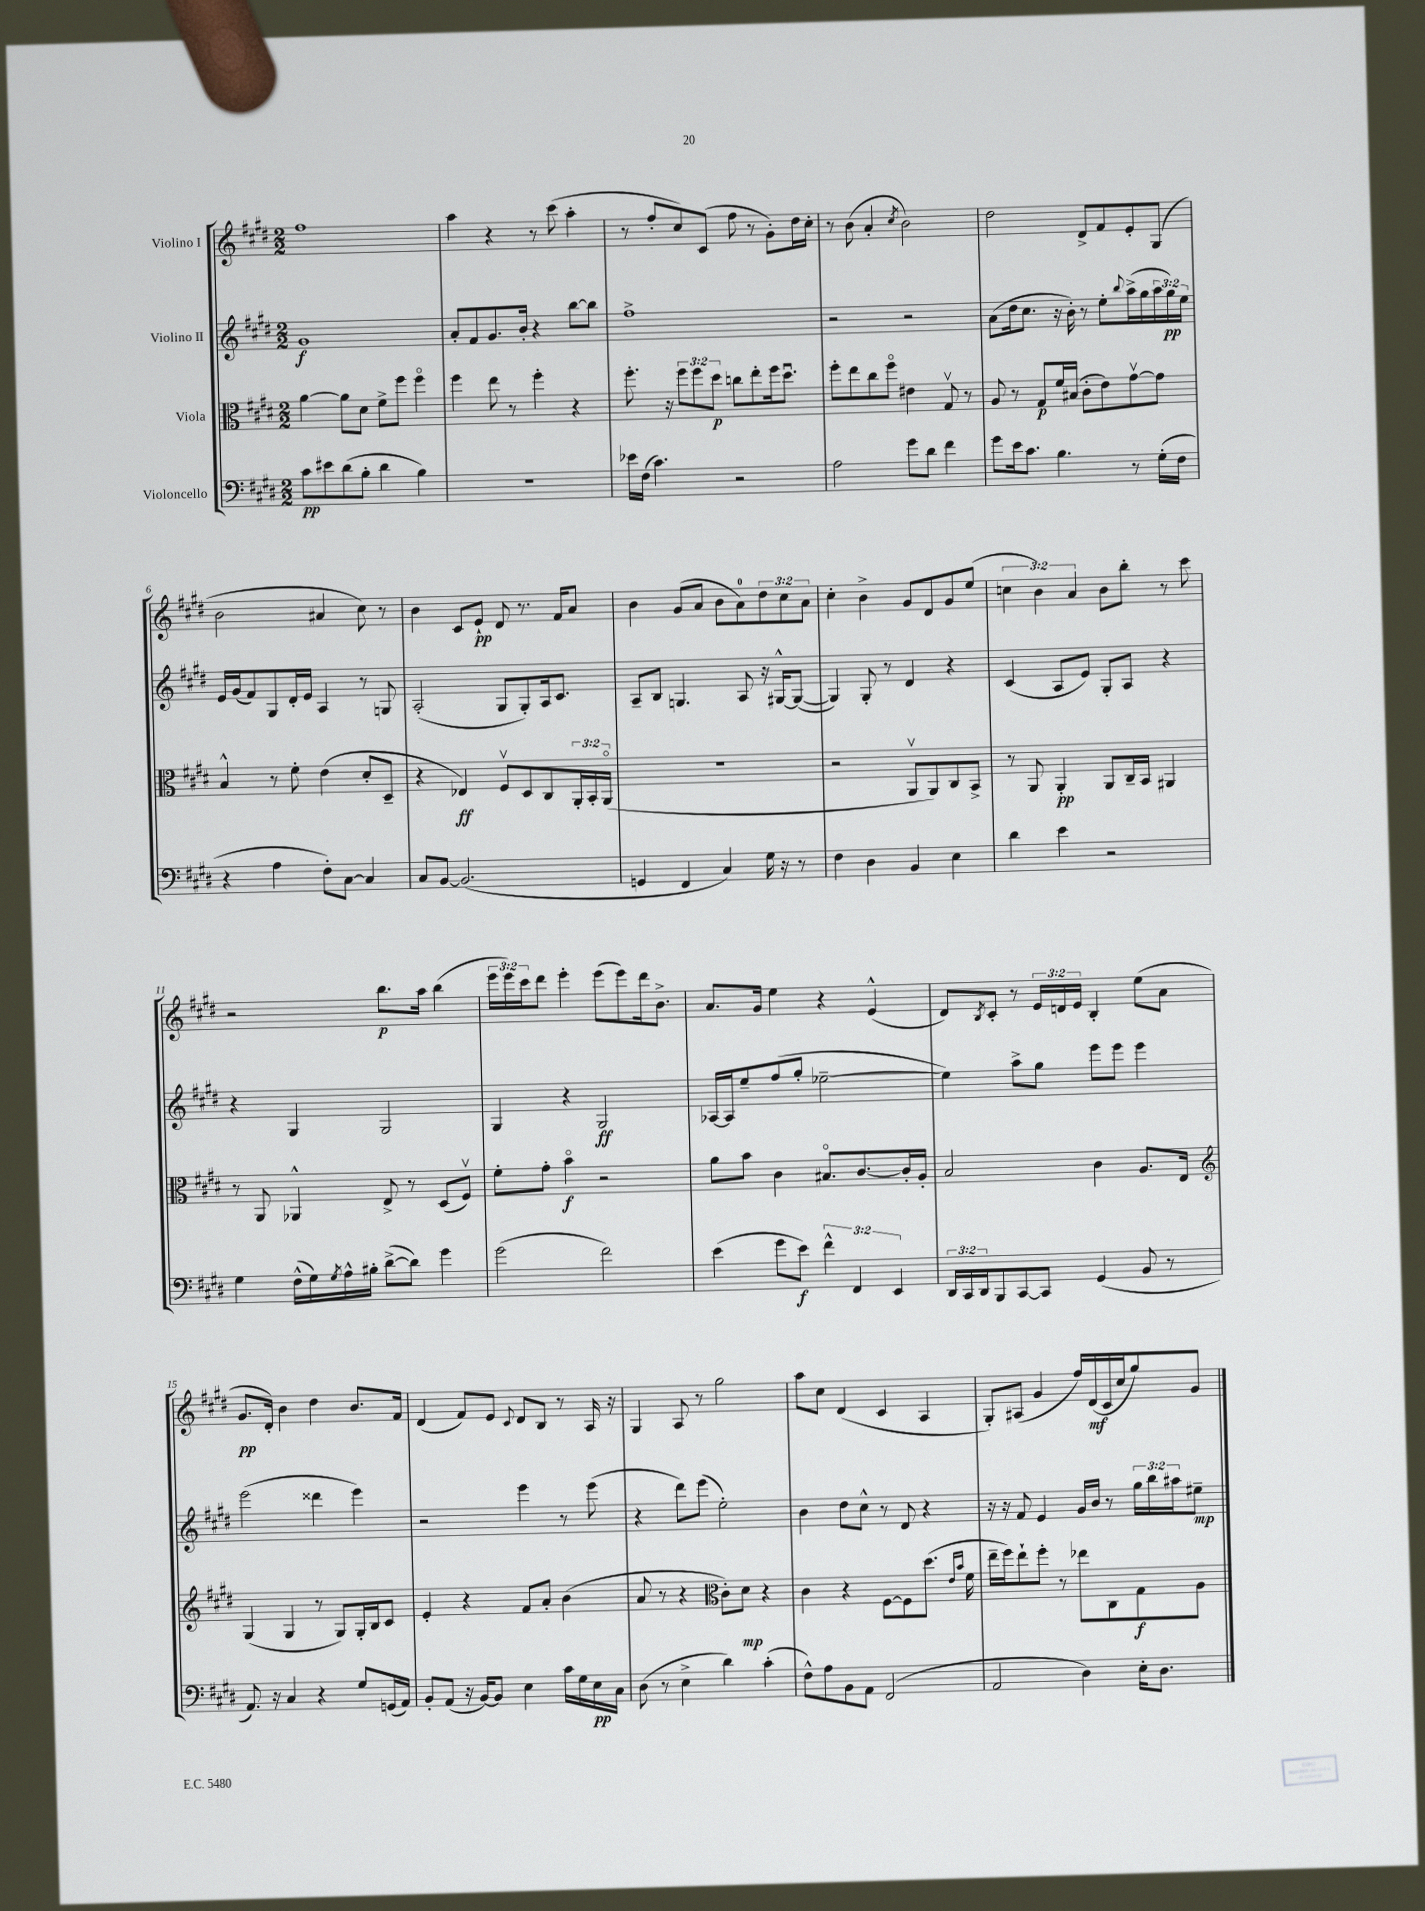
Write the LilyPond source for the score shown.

<<
\new StaffGroup <<
\new Staff = "s0" \with { instrumentName = "Violino I" } {
    \clef treble \key e \major \numericTimeSignature \time 2/2 \override Staff.TupletNumber.text = #tuplet-number::calc-fraction-text
    fis''1 |
    a''4 r4 r8 cis'''8( a''4-. |
    r8 fis''8-. cis''8) cis'8( fis''8 r8 gis'8-.) dis''16 cis''16-. |
    r8 b'8( a'4-. \acciaccatura { cis''8 } b'2) |
    dis''2 dis'8-> fis'8 e'8-. gis8( |
    b'2 ais'4 cis''8) r8 |
    b'4 cis'8 e'8-!\pp dis'8 r8. fis'16 a'8 |
    b'4 gis'8( a'8 b'8 a'8-0) \tuplet 3/2 { dis''8 cis''8 a'8 } |
    cis''4-. b'4-> gis'8 dis'8 gis'8 e''8( |
    \tuplet 3/2 { c''4 b'4) a'4 } b'8 b''8-. r8 cis'''8 |
    r2 b''8.\p a''16 b''4( |
    \tuplet 3/2 { e'''16 e'''16) cis'''16 } dis'''8 e'''4-. e'''8( e'''8) dis'''16 b'8.-> |
    a'8. gis'16 e''4 r4 e'4-^( |
    dis'8) \acciaccatura { b8 } cis'8-. r8 \tuplet 3/2 { e'16 d'16 e'16 } b4-. e''8( a'8 |
    gis'8.\pp dis'16-.) b'4 dis''4 b'8. fis'16 |
    dis'4( fis'8) e'8 \appoggiatura { cis'8 } dis'8 b8 r8 a16 r16 |
    gis4 a8 r8 gis''2 |
    a''8 cis''8 dis'4( cis'4 a4 |
    gis8-.) ais8( gis'4 fis''16) dis'16\mf( cis'16 cis''16 gis''8) gis'8 \bar "|." |
}
\new Staff = "s1" \with { instrumentName = "Violino II" } {
    \clef treble \key e \major \numericTimeSignature \time 2/2 \override Staff.TupletNumber.text = #tuplet-number::calc-fraction-text
    gis'1\f |
    a'8-. fis'8 gis'8. b'16-. r4 b''8~ b''8 |
    fis''1-> |
    r2 r2 |
    a'8( dis''16 cis''8. r16 b'16-.) r8 e''8-. \appoggiatura { b''8 } a''16->( gis''16 \tuplet 3/2 { a''16 gis''16\pp) e''16 } |
    e'16 gis'16( fis'8) gis8 dis'16-. e'16 a4 r8 g8 |
    a2-.( gis8 gis8-.) a16 cis'8. |
    a8-- b8 g4. a8 r16 gis16~-^ gis8~( |
    gis4) gis8-. r8 dis'4 r4 |
    cis'4( a8 e'8) gis8-. a8 r4 |
    r4 gis4 gis2 |
    gis4 r4 gis2\ff |
    aes16~ aes16 e''8-- fis''8( gis''8-. ees''2~-- |
    ees''4) a''8-> gis''8 e'''8 e'''8 e'''4 |
    e'''2( disis'''4 e'''4) |
    r2 e'''4 r8 e'''8( |
    r4 dis'''8) e'''8( e''2-.) |
    b'4 dis''8 cis''8-^ r8 dis'8 r4 |
    r16 r16 fis'8 e'4 gis'16 b'16 r8 \tuplet 3/2 { gis''16 b''16 ais''16 } eis''8--\mp \bar "|." |
}
\new Staff = "s2" \with { instrumentName = "Viola" } {
    \clef alto \key e \major \numericTimeSignature \time 2/2 \override Staff.TupletNumber.text = #tuplet-number::calc-fraction-text
    a'4~ a'8 dis'8 fis'8-> fis''8 fis''4\flageolet |
    fis''4 e''8 r8 fis''4-. r4 |
    fis''8.-. r16 \tuplet 3/2 { fis''8 fis''8 dis''8\p } c''8 e''8-. fis''16 dis''8.\downbow |
    fis''8-. e''8 cis''8 fis''8\flageolet eis'4 gis8\upbow r8 |
    a8 r8 gis8\p fis'16 bis16( cis'8-. e'8) gis'8~\upbow gis'8 |
    b4-^ r8 fis'8-. e'4( dis'8-. dis8-- |
    r4 ees4\ff) fis8\upbow dis8 cis8 \tuplet 3/2 { a,16-. b,16-. a,16\flageolet( } |
    r1 |
    r2 a,8\upbow a,8) cis8 b,8-> |
    r8 a,8 a,4-.\pp a,8 cis16-- b,16 ais,4 |
    r8 a,8 aes,4-^ e8-> r8 dis8( fis8\upbow) |
    fis'8-. gis'8-. b'4\flageolet\f r2 |
    a'8 b'8 cis'4 bis8.\flageolet cis'8.~ cis'16-. a16-. |
    b2 cis'4 a8. e16 |
    \clef treble gis4( gis4 r8 gis8) gis16-. b16 cis'8 |
    e'4-. r4 fis'8 a'8-. b'4( |
    a'8 r8 r4 \clef alto cis'8-.) dis'8\mp r4 |
    cis'4 r4 fis8~ fis8 dis''8.( \grace { e'16 b'16 } fis'16 |
    e''16-- fis''16) e''8-! fis''8-. r8 ees''8 cis8 gis8\f a8 \bar "|." |
}
\new Staff = "s3" \with { instrumentName = "Violoncello" } {
    \clef bass \key e \major \numericTimeSignature \time 2/2 \override Staff.TupletNumber.text = #tuplet-number::calc-fraction-text
    cis'8\pp eis'8 dis'8( b8-. dis'4 b4) |
    r1 |
    ees'16 fis16( cis'4.) r2 |
    a2 gis'8 dis'8 fis'4 |
    gis'8 e'16 cis'8. b4. r8 gis16-.( fis16 |
    r4 a4 fis8-.) cis8~ cis4 |
    cis8 b,8~ b,2.( |
    g,4 fis,4 cis4) gis16 r16 r8 |
    fis4 dis4 b,4 e4 |
    dis'4 e'4 r2 |
    gis4 fis16-^( gis16) \acciaccatura { gis8 } a16-^ bis16-. dis'8~->( dis'8) gis'4 |
    gis'2( fis'2) |
    e'4( gis'8 e'8\f) \tuplet 3/2 { fis'4-^ fis,4 e,4 } |
    \tuplet 3/2 { dis,16 cis,16 dis,16 } b,,8 cis,8~ cis,8 gis,4( b,8 r8 |
    a,8.) r16 cis4 r4 gis8 g,16( a,16) |
    b,8-. a,8( r16 b,16~) b,8 e4 cis'16 gis16 e16\pp cis16 |
    dis8( r8 e4-> dis'4) cis'4-.( |
    fis8-^) a8 b,8 a,8 fis,2( |
    a,2 dis4) e16-. dis8. \bar "|." |
}
>>
>>
